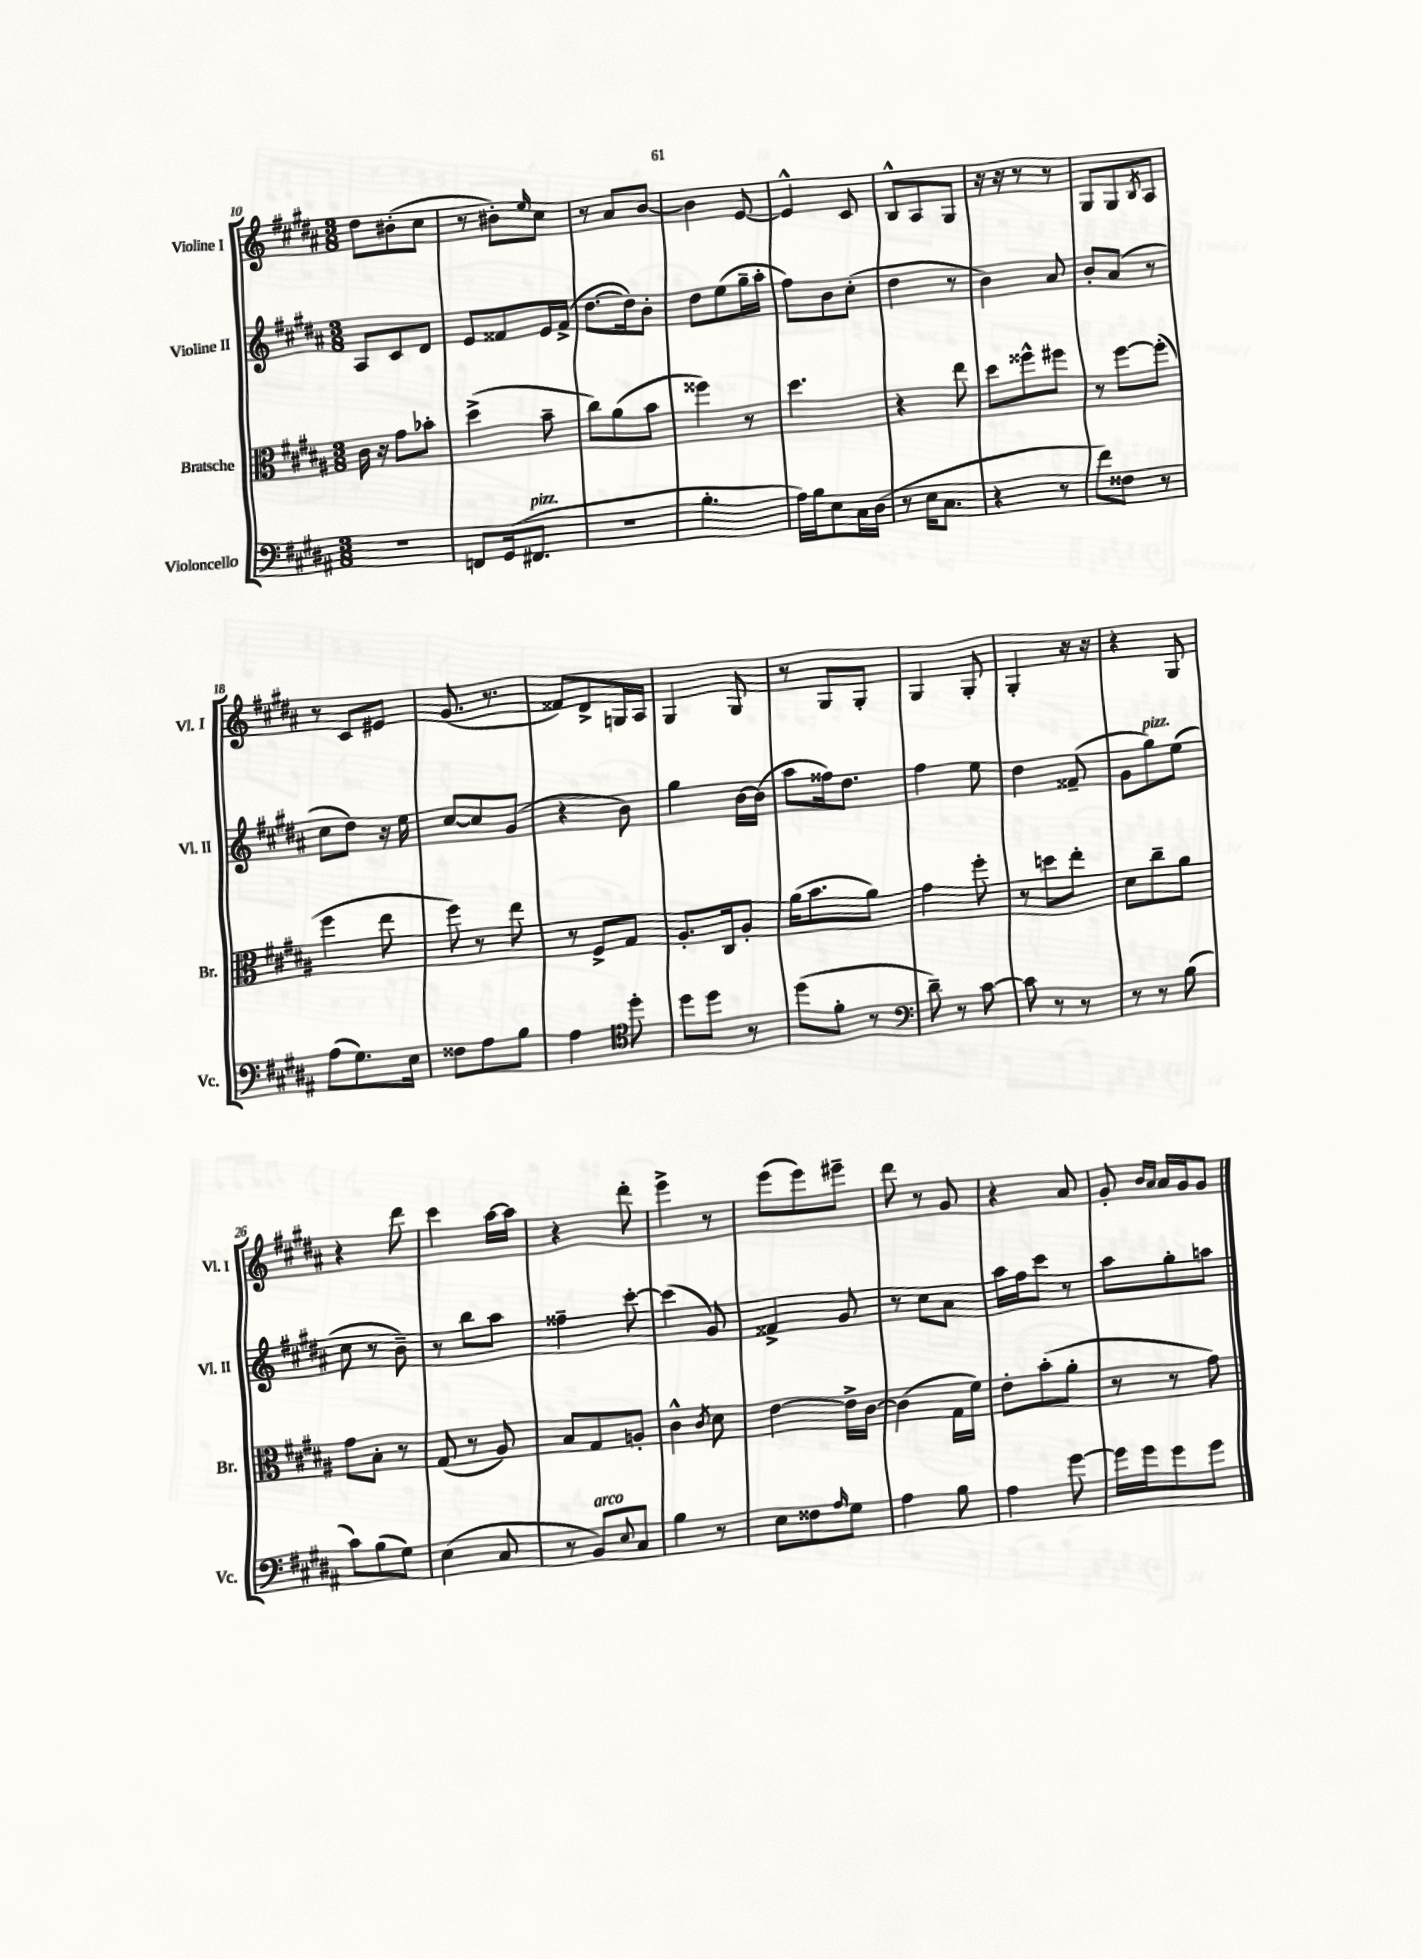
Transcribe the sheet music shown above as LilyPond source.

<<
\new StaffGroup <<
\new Staff = "s0" \with { instrumentName = "Violine I" shortInstrumentName = "Vl. I" } {
    \clef treble \key b \major \numericTimeSignature \time 3/8
    dis''8 bis'8-.( cis''8 |
    r8 bis'8-.) \grace { e''16 } cis''8 |
    r8 ais'8 b'8~ |
    b'4 e'8~ |
    e'4-^ cis'8 |
    b8-^ ais8 gis8 |
    r16 r16 r8 r8 |
    gis8 gis8 \acciaccatura { b8 } ais8 |
    r8 cis'8 eis'8 |
    gis'8.( r8. |
    fisis'8) dis'8-> g16 ais16 |
    gis4 gis8 |
    r8 gis8 gis8-. |
    gis4 gis8-. |
    gis4-. r16 r16 |
    r4 gis8 |
    r4 dis'''8 |
    cis'''4 ais''16~ ais''16 |
    r4 dis'''8-. |
    e'''4-> r8 |
    e'''8( e'''8) eis'''8-- |
    dis'''8 r8 gis'8 |
    r4 ais'8 |
    gis'8-. \grace { b'16 ais'16 } ais'16 gis'16 gis'8 \bar "|." |
}
\new Staff = "s1" \with { instrumentName = "Violine II" shortInstrumentName = "Vl. II" } {
    \clef treble \key b \major \numericTimeSignature \time 3/8
    ais8 cis'8 dis'8 |
    e'8 fisis'8 e'16 fisis'16->( |
    dis''8.~ dis''16) b'8-. |
    dis''8 e''8( gis''16-- ais''16-. |
    fis''8) b'8 cis''8-.( |
    dis''4 r8 |
    b'4) ais'8 |
    b'8-. ais'8( r8 |
    cis''8 dis''8) r16 e''16 |
    cis''8~ cis''8 gis'8( |
    r4 b'8) |
    gis''4 b'16~ b'16( |
    ais''8 fisis''16) dis''8. |
    fis''4 e''8 |
    dis''4 fisis'8--( |
    gis'8 gis''8^\markup { \italic "pizz." }) e''8( |
    cis''8 r8 b'8--) |
    r8 b''8 ais''8 |
    fisis''4-- cis'''8~-. |
    cis'''4( gis'8) |
    fisis'4-> gis'8 |
    r8 cis''8 ais'8 |
    ais''16 fis''16 cis'''8 r8 |
    ais''8 gis''8-. a''8 \bar "|." |
}
\new Staff = "s2" \with { instrumentName = "Bratsche" shortInstrumentName = "Br." } {
    \clef alto \key b \major \numericTimeSignature \time 3/8
    cis'16 r16 gis'8 bes'8-. |
    dis''4->( b'8-- |
    cis''8) ais'8( b'8 |
    fisis''4) r8 |
    dis''4. |
    r4 e''8 |
    dis''8 fisis''8-^ fis''8 |
    r8 fis''8~ fis''8-.( |
    fis''4 e''8 |
    fis''8) r8 e''8 |
    r8 fis8-> gis8 |
    ais8.-. cis16 ais8-. |
    ais'16( b'8. ais'8) |
    gis'4 fis''8-. |
    r8 d''8 e''8-. |
    dis'8 cis''8-- ais'8 |
    gis'8 b8-. r8 |
    gis8( r8 ais8) |
    b8 gis8 a8-. |
    cis'4-^ \acciaccatura { cis'8 } dis'8 |
    e'4~ e'16-> cis'16~ |
    cis'4( gis16 fis'16) |
    e'8-. b'8-.( ais'8-. |
    r8 r8 gis'8) \bar "|." |
}
\new Staff = "s3" \with { instrumentName = "Violoncello" shortInstrumentName = "Vc." } {
    \clef bass \key b \major \numericTimeSignature \time 3/8
    R4. |
    f,8 gis,16( fis,8.^\markup { \italic "pizz." } |
    R4. |
    b4.-. |
    ais16) b16 e8 cis16 dis16( |
    r8 e16 cis8. |
    r4 r8 |
    fis'8) fisis8 r8 |
    ais8( gis8.) e16 |
    fisis8 ais8 b8 |
    ais4 \clef tenor dis''8-. |
    dis''8 dis''8 r8 |
    dis''8( fis'8-. r8 |
    \clef bass dis'8--) r8 cis'8~ |
    cis'8 r8 r8 |
    r8 r8 b8( |
    cis'8) b8( gis8) |
    e4( cis8 |
    r8 b,8^\markup { \italic "arco" }) \appoggiatura { e8 } cis8 |
    b4 r8 |
    e8 fisis8 \grace { ais16 } gis8 |
    ais4 b8 |
    ais4 gis'8~ |
    gis'16 gis'16 gis'8 gis'8 \bar "|." |
}
>>
>>
\layout { \context { \Score currentBarNumber = #10 } }
